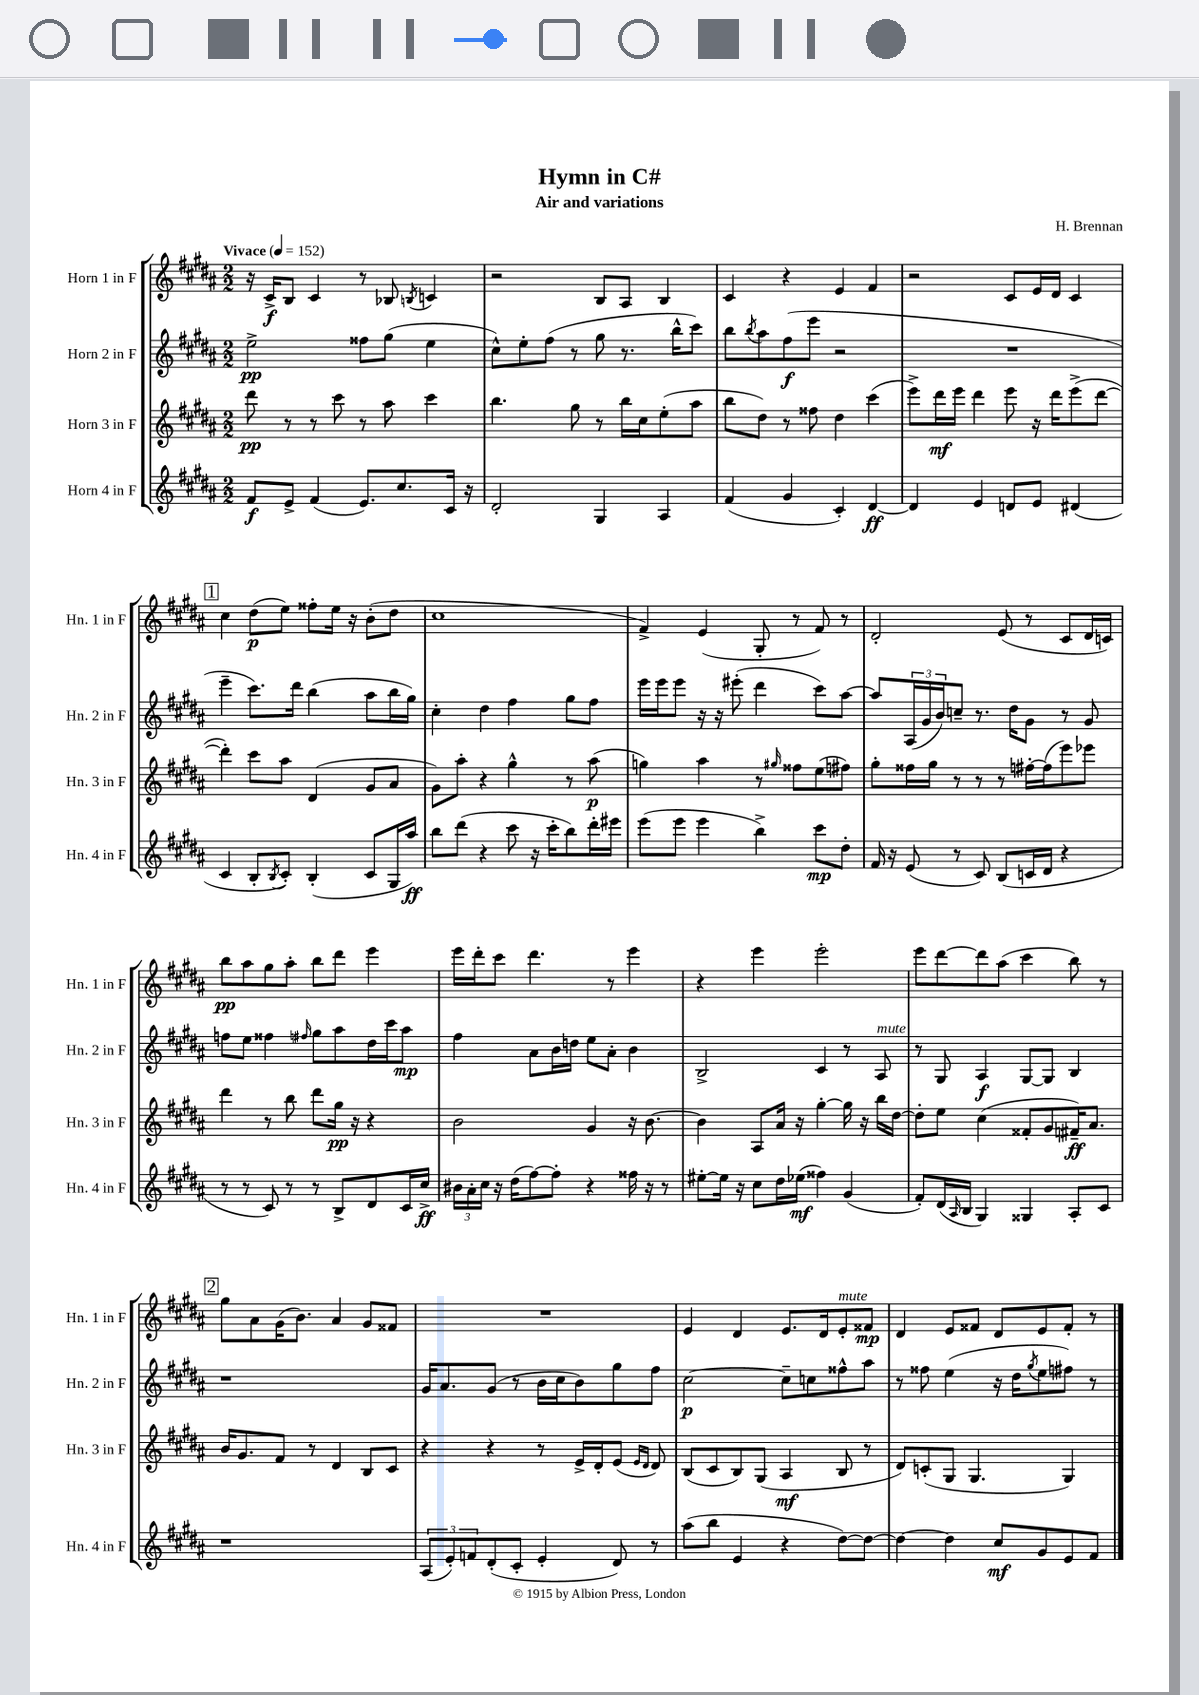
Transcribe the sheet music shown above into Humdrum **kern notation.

**kern	**dynam	**kern	**dynam	**kern	**dynam	**kern	**dynam
*part4	*part4	*part3	*part3	*part2	*part2	*part1	*part1
*staff4	*staff4	*staff3	*staff3	*staff2	*staff2	*staff1	*staff1
*I"Horn 4 in F	*	*I"Horn 3 in F	*	*I"Horn 2 in F	*	*I"Horn 1 in F	*
*I'Hn. 4 in F	*	*I'Hn. 3 in F	*	*I'Hn. 2 in F	*	*I'Hn. 1 in F	*
*clefG2	*	*clefG2	*	*clefG2	*	*clefG2	*
*k[f#c#g#d#a#]	*	*k[f#c#g#d#a#]	*	*k[f#c#g#d#a#]	*	*k[f#c#g#d#a#]	*
*M2/2	*	*M2/2	*	*M2/2	*	*M2/2	*
*MM152	*	*MM152	*	*MM152	*	*MM152	*
=1	=1	=1	=1	=1	=1	=1	=1
!	!	!	!	!	!	!LO:TX:a:B:t=Vivace	!
8f#/L	f	8ddd#\	pp	2ee^\	pp	16r	.
.	.	.	.	.	.	16c#^/KL	f
8e^/J	.	8r	.	.	.	8B/J	.
(4f#/	.	8r	.	.	.	4c#/	.
.	.	8ccc#\	.	.	.	.	.
8.e/L)	.	8r	.	8ff##X\L	.	8r	.
.	.	8aa#\	.	(8gg#\J	.	8B-X/	.
8.cc#/	.	.	.	.	.	.	.
.	.	.	.	.	.	8qBn/	.
.	.	4ccc#\	.	4ee\	.	4cn/	.
16c#/Jk	.	.	.	.	.	.	.
16r	.	.	.	.	.	.	.
=2	=2	=2	=2	=2	=2	=2	=2
2d#'/	.	4.bb\	.	8cc#^^\L)	.	2r	.
.	.	.	.	8ee'\	.	.	.
.	.	.	.	(8ff#\J	.	.	.
.	.	8gg#\	.	8r	.	.	.
4G#/	.	8r	.	8gg#\	.	8B/L	.
.	.	16bb\LL	.	8.r	.	8A#/J	.
.	.	16cc#\J	.	.	.	.	.
4A#/	.	(8ee'\	.	.	.	4B/	.
.	.	.	.	16bb^^\KL	.	.	.
.	.	8aa#\J	.	8ccc#\J)	.	.	.
=3	=3	=3	=3	=3	=3	=3	=3
(4f#/	.	8bb\L	.	8bb\L	.	4c#/	.
.	.	.	.	8qbb/	.	.	.
.	.	8dd#\J)	.	8aa#\	.	.	.
4g#/	.	8r	.	(8ff#\	f	4r	.
.	.	8ff##X\	.	8eee\J	.	.	.
4c#'/)	.	4dd#\	.	2r	.	4e/	.
[4d#/	ff	(4ccc#\	.	.	.	4f#/	.
=4	=4	=4	=4	=4	=4	=4	=4
4d#/]	.	8eee^\L)	.	1r	.	2r	.
.	.	16ddd#\L	mf	.	.	.	.
.	.	16eee\JJ	.	.	.	.	.
4e/	.	4ddd#\	.	.	.	.	.
8dn/L	.	8eee\	.	.	.	8c#/L	.
8e/J	.	16r	.	.	.	16e/L	.
.	.	16ddd#\KL	.	.	.	16d#/JJ	.
(4d#X/	.	(8eee^\	.	.	.	4c#/	.
.	.	[8ddd#\J	.	.	.	.	.
!!LO:LB:g=z
!!LO:REH:place=s1:t=1
=5	=5	=5	=5	=5	=5	=5	=5
4c#/	.	4ddd#'\])	.	4eee~\	.	4cc#\	.
8B'/L	.	8ccc#\L	.	8.ccc#\L)	.	(8dd#\L	p
8qB/	.	.	.	.	.	.	.
8c#'/J)	.	8aa#\J	.	.	.	8ee\J)	.
.	.	.	.	16ddd#\Jk	.	.	.
(4B'/	.	(4d#/	.	(4bb\	.	8ff##X'\L	.
.	.	.	.	.	.	16ee\Jk	.
.	.	.	.	.	.	16r	.
8c#/L	.	8g#/L	.	8aa#\L	.	(8b'\L	.
16G#/L	.	8a#/J	.	16bb\L	.	8dd#\J	.
16aa#/JJ)	ff	.	.	16gg#\JJ)	.	.	.
=6	=6	=6	=6	=6	=6	=6	=6
8bb\L	.	8g#\L)	.	4cc#'\	.	1cc#	.
(8ddd#\J	.	8aa#'\J	.	.	.	.	.
4r	.	4r	.	4dd#\	.	.	.
8ccc#\	.	4gg#^^\	.	4ff#\	.	.	.
16r	.	.	.	.	.	.	.
16ccc#'\KL	.	.	.	.	.	.	.
8bb\)	.	8r	.	8gg#\L	.	.	.
16ddd#'\L	.	(8aa#\	p	8ff#\J	.	.	.
16eee#X\JJ	.	.	.	.	.	.	.
=7	=7	=7	=7	=7	=7	=7	=7
(8eee\L	.	4ggn\)	.	16eee\LL	.	4f#^/)	.
.	.	.	.	16eee\J	.	.	.
8eee\J	.	.	.	8eee\J	.	.	.
4eee\	.	4aa#\	.	16r	.	(4e/	.
.	.	.	.	16r	.	.	.
.	.	.	.	(8eee#X'\	.	.	.
4bb^\)	.	8r	.	4ddd#\	.	8G#'/	.
.	.	16qqgg#X/	.	.	.	.	.
.	.	8ff##X\L	.	.	.	8r	.
8ccc#\L	mp	(8ee\	.	8ccc#\L)	.	8f#/)	.
8dd#'\J	.	8ff#X\J)	.	[8aa#\J	.	8r	.
=8	=8	=8	=8	=8	=8	=8	=8
16f#/	.	8gg#'\L	.	8aa#/L]	.	2d#'/	.
16r	.	.	.	.	.	.	.
(8e/	.	16ff##X\L	.	(24A#/L	.	.	.
.	.	.	.	24g#/	.	.	.
.	.	16gg#\JJ	.	.	.	.	.
.	.	.	.	24b/J)	.	.	.
8r	.	8r	.	8ccn~/J	.	.	.
8c#/)	.	8r	.	8.r	.	.	.
(8B/L	.	8r	.	.	.	(8e/	.
.	.	.	.	16dd#\KL	.	.	.
16cn/L	.	[16ff#X'\LL	.	8g#\J	.	8r	.
16d#/JJ	.	(16ff#\J]	.	.	.	.	.
4r	.	8eee\)	.	8r	.	8c#/L	.
.	.	8eee-X\J	.	8g#/	.	16d#/L	.
.	.	.	.	.	.	16cn/JJ)	.
!!LO:LB:g=z
=9	=9	=9	=9	=9	=9	=9	=9
8r	.	4ddd#\	.	8ffn\L	.	8bb\L	pp
8r	.	.	.	8ee\J	.	8aa#\	.
8c#/)	.	8r	.	4ff##X\	.	8gg#\	.
8r	.	8bb\	.	.	.	8aa#'\J	.
.	.	.	.	16qqff#X/	.	.	.
8r	.	8ddd#\L	.	8gg#\L	.	8bb\L	.
8B^/L	.	16gg#\Jk	pp	8aa#\	.	8ddd#\J	.
.	.	16r	.	.	.	.	.
8d#/	.	4r	.	16dd#\L	.	4eee\	.
.	.	.	.	16ccc#\J	.	.	.
16c#/L	.	.	.	8aa#\J	mp	.	.
16cc#^/JJ	ff	.	.	.	.	.	.
=10	=10	=10	=10	=10	=10	=10	=10
24b#X\LL	.	2b\	.	4ff#\	.	16eee\LL	.
24a#'\	.	.	.	.	.	.	.
.	.	.	.	.	.	16ddd#'\J	.
24cc#\JJ	.	.	.	.	.	.	.
16r	.	.	.	.	.	8ccc#\J	.
(16dd#\KL	.	.	.	.	.	.	.
[8ff#\)	.	.	.	8a#\L	.	4.ddd#\	.
8ff#'\J]	.	.	.	16b\L	.	.	.
.	.	.	.	16ddn\JJ	.	.	.
4r	.	4g#/	.	8ee\L	.	.	.
.	.	.	.	8a#'\J	.	8r	.
16ff##X\	.	16r	.	4b\	.	4eee\	.
16r	.	[8.b\	.	.	.	.	.
8r	.	.	.	.	.	.	.
=11	=11	=11	=11	=11	=11	=11	=11
[8ee#X'\L	.	4b\]	.	2B^/	.	4r	.
16ee#\Jk]	.	.	.	.	.	.	.
16r	.	.	.	.	.	.	.
8cc#\L	.	8A#/L	.	.	.	4eee\	.
16dd#\L	.	16a#/Jk	.	.	.	.	.
(16ee-X\JJ	mf	16r	.	.	.	.	.
4ff##X\)	.	[4gg#'\	.	4c#/	.	2eee'\	.
(4g#/	.	16gg#\]	.	8r	.	.	.
.	.	16r	.	.	.	.	.
!	!	!	!	!LO:TX:a:i:t=mute	!	!	!
.	.	16bb\LL	.	8A#/	.	.	.
.	.	[16dd#\JJ	.	.	.	.	.
=12	=12	=12	=12	=12	=12	=12	=12
8f#'/L)	.	8dd#'\L]	.	8r	.	8eee\L	.
(16d#/L	.	8ee\J	.	8G#/	.	[8ddd#\	.
16qqA#/	.	.	.	.	.	.	.
16B/JJ	.	.	.	.	.	.	.
4G#/)	.	(4cc#\	.	4A#/	f	8ddd#\]	.
.	.	.	.	.	.	(8aa#\J	.
4G##X/	.	8f##X'/L	.	[8G#/L	.	4ccc#\	.
.	.	8g#/	.	8G#/J]	.	.	.
8A#'/L	.	16f#X~/K)	ff	4B/	.	8bb\)	.
.	.	8.a#/J	.	.	.	.	.
8c#/J	.	.	.	.	.	8r	.
!!LO:LB:g=z
!!LO:REH:place=s1:t=2
=13	=13	=13	=13	=13	=13	=13	=13
1r	.	16b/KL	.	1r	.	8gg#\L	.
.	.	8.g#/	.	.	.	.	.
.	.	.	.	.	.	8a#\	.
.	.	8f#/J	.	.	.	(16g#\K	.
.	.	.	.	.	.	8.b\J)	.
.	.	8r	.	.	.	.	.
.	.	4d#/	.	.	.	4a#/	.
.	.	8B/L	.	.	.	8g#/L	.
.	.	8c#/J	.	.	.	8f##X/J	.
=14	=14	=14	=14	=14	=14	=14	=14
(12A#/L	.	4r	.	16g#/KL	.	1r	.
.	.	.	.	8.a#/	.	.	.
12e'/)	.	.	.	.	.	.	.
12fn/	.	.	.	.	.	.	.
(8d#'/	.	4r	.	(8g#/J	.	.	.
8c#'/J	.	.	.	8r	.	.	.
4e'/	.	8r	.	16b\LL	.	.	.
.	.	.	.	16cc#\J	.	.	.
.	.	16e^/LL	.	8b\)	.	.	.
.	.	16d#'/J	.	.	.	.	.
8d#/)	.	(8e/J	.	8gg#\	.	.	.
.	.	16qqe/LL	.	.	.	.	.
.	.	16qqd#/JJ	.	.	.	.	.
8r	.	8d#/)	.	8ff#\J	.	.	.
=15	=15	=15	=15	=15	=15	=15	=15
(8aa#\L	.	(8B/L	.	[2cc#\	p	4e/	.
8bb\J	.	8c#/	.	.	.	.	.
4e/	.	8B/)	.	.	.	4d#/	.
.	.	(8G#/J	.	.	.	.	.
4r	.	4A#/	mf	8cc#~\L]	.	8.e/L	.
.	.	.	.	8ccn\	.	.	.
.	.	.	.	.	.	16d#/k	.
!	!	!	!	!	!	!LO:TX:a:i:t=mute	!
[8dd#\L)	.	8B/	.	8ff##X^^\	.	8e'/	.
8dd#\J_	.	8r	.	8aa#\J	.	8f##X/J	mp
=16	=16	=16	=16	=16	=16	=16	=16
4dd#\_	.	8d#/L)	.	8r	.	4d#/	.
.	.	(8cn'/	.	8ff##X\	.	.	.
4dd#\]	.	8G#/J	.	(4ee\	.	8e/L	.
.	.	4.G#/	.	.	.	8f##X/J	.
8cc#/L	mf	.	.	16r	.	8d#/L	.
.	.	.	.	16dd#\KL	.	.	.
.	.	.	.	8qgg#/	.	.	.
8g#/	.	.	.	8ee\	.	8e/	.
8e/	.	4G#/)	.	8ff#X\J)	.	8f##'/J	.
8f#/J	.	.	.	8r	.	8r	.
==	==	==	==	==	==	==	==
*-	*-	*-	*-	*-	*-	*-	*-
